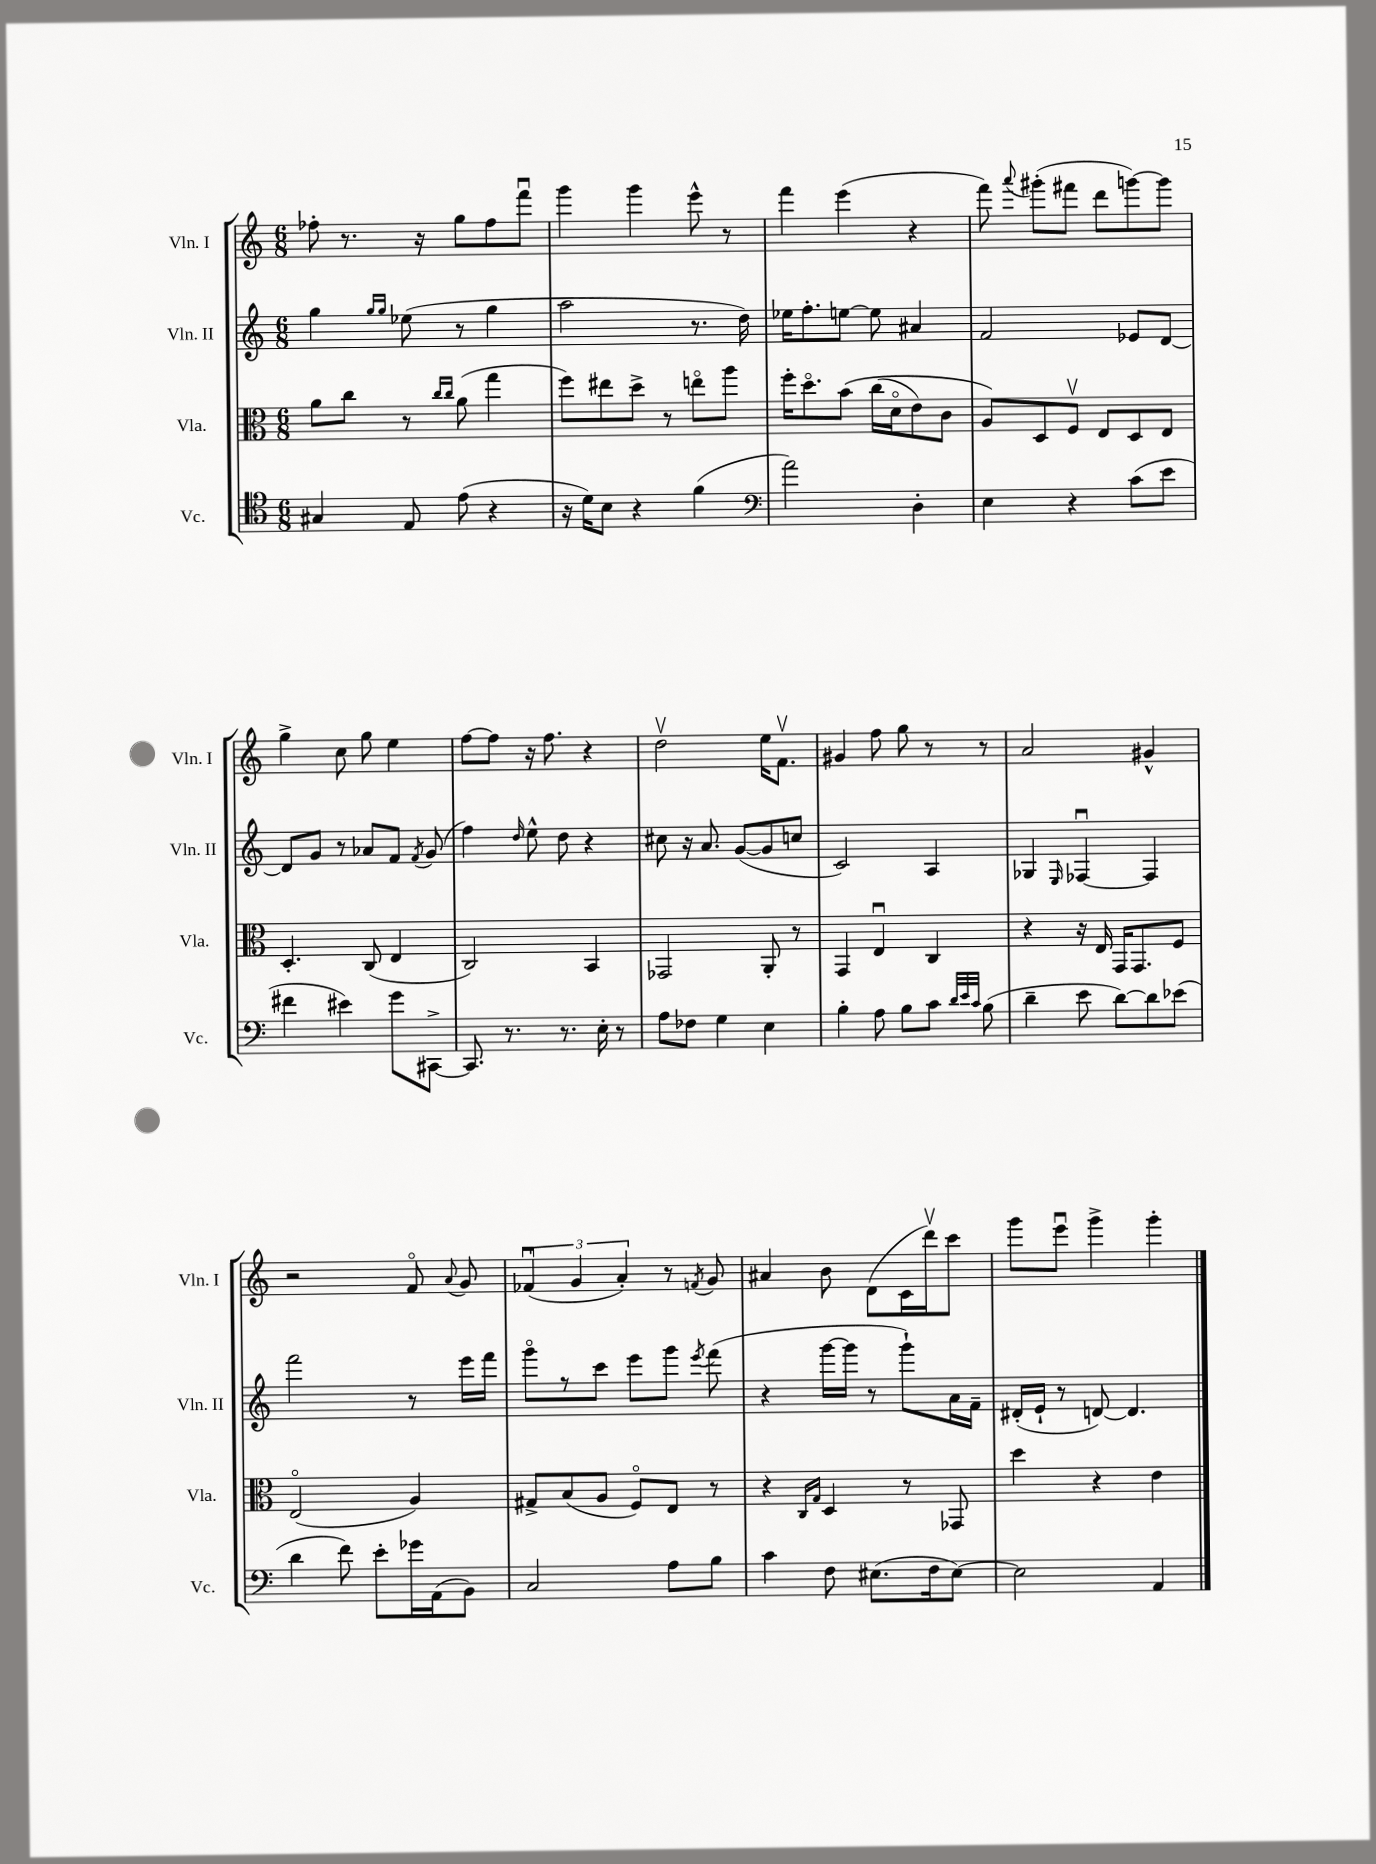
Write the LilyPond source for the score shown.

<<
\new StaffGroup <<
\new Staff = "s0" \with { instrumentName = "Vln. I" shortInstrumentName = "Vln. I" } {
    \clef treble \key c \major \numericTimeSignature \time 6/8
    \autoBeamOff fes''8-. r8. r16 g''8[ fes''8 f'''8]\downbow |
    g'''4 g'''4 e'''8-^ r8 |
    f'''4 e'''4( r4 |
    f'''8) \appoggiatura { a'''8 } gis'''8[-.( fis'''8] d'''8[ g'''8~) g'''8] |
    g''4-> c''8 g''8 e''4 |
    f''8[~ f''8] r16 f''8. r4 |
    d''2\upbow e''16[ f'8.]\upbow |
    gis'4 f''8 g''8 r8 r8 |
    a'2 gis'4-^ |
    r2 f'8\flageolet \appoggiatura { a'8 } g'8 |
    \tuplet 3/2 { fes'4\downbow( g'4 a'4-.) } r8 \acciaccatura { f'8 } g'8 |
    ais'4 b'8 d'8[( c'16 d'''16\upbow) c'''8] |
    g'''8[ e'''8]\downbow g'''4-> g'''4-. \bar "|." |
}
\new Staff = "s1" \with { instrumentName = "Vln. II" shortInstrumentName = "Vln. II" } {
    \clef treble \key c \major \numericTimeSignature \time 6/8
    \autoBeamOff g''4 \grace { g''16[ g''16] } ees''8( r8 g''4 |
    a''2 r8. d''16) |
    ees''16[ f''8.-. e''8]~ e''8 ais'4 |
    f'2 ees'8[ d'8]~ |
    d'8[ g'8] r8 aes'8[ f'8] \acciaccatura { f'8 } g'8( |
    f''4) \grace { d''16 } e''8-^ d''8 r4 |
    cis''8 r16 a'8. g'8[~( g'8 c''8] |
    c'2) a4 |
    ges4 \grace { e16 } fes4~\downbow fes4 |
    f'''2 r8 e'''16[ f'''16] |
    g'''8[\flageolet r8 c'''8] e'''8[ g'''8] \acciaccatura { e'''8 } f'''8( |
    r4 g'''16[~ g'''16] r8 g'''8[-!) a'16 f'16]-- |
    dis'16[-.( e'16]-! r8 d'8~) d'4. \bar "|." |
}
\new Staff = "s2" \with { instrumentName = "Vla." shortInstrumentName = "Vla." } {
    \clef alto \key c \major \numericTimeSignature \time 6/8
    \autoBeamOff a'8[ c''8] r8 \grace { c''16[ c''16] } a'8( g''4 |
    f''8[) eis''8 d''8]-> r8 e''8[\flageolet a''8] |
    f''16[-. d''8.\flageolet b'8]\( c''16[( d'16\flageolet e'8) c'8] |
    a8[\) d8 f8]\upbow e8[ d8 e8] |
    d4.-. c8( e4 |
    c2) b,4 |
    ges,2 a,8-. r8 |
    g,4 e4\downbow c4 |
    r4 r16 e16 g,16[ g,8. f8] |
    e2\flageolet( a4) |
    gis8[-> b8( a8] f8[\flageolet) e8] r8 |
    r4 \grace { c16[ g16] } d4 r8 ges,8 |
    d''4 r4 e'4 \bar "|." |
}
\new Staff = "s3" \with { instrumentName = "Vc." shortInstrumentName = "Vc." } {
    \clef tenor \key c \major \numericTimeSignature \time 6/8
    \autoBeamOff gis4 e8 e'8( r4 |
    r16 d'16[) b8] r4 f'4( |
    \clef bass a'2) d4-. |
    e4 r4 c'8[( e'8] |
    fis'4 eis'4) g'8[ cis,8]~-> |
    cis,8. r8. r8. e16-. r8 |
    a8[ fes8] g4 e4 |
    b4-. a8 b8[ c'8] \grace { d'32[ e'32 c'32] } b8( |
    d'4-- e'8 d'8[~) d'8 ees'8]( |
    d'4 f'8) e'8[-. ges'16 a,16( b,8]) |
    c2 a8[ b8] |
    c'4 f8 eis8.[( f16 eis8]~) |
    eis2 a,4 \bar "|." |
}
>>
>>
\layout { \context { \Score \remove "Bar_number_engraver" } }
